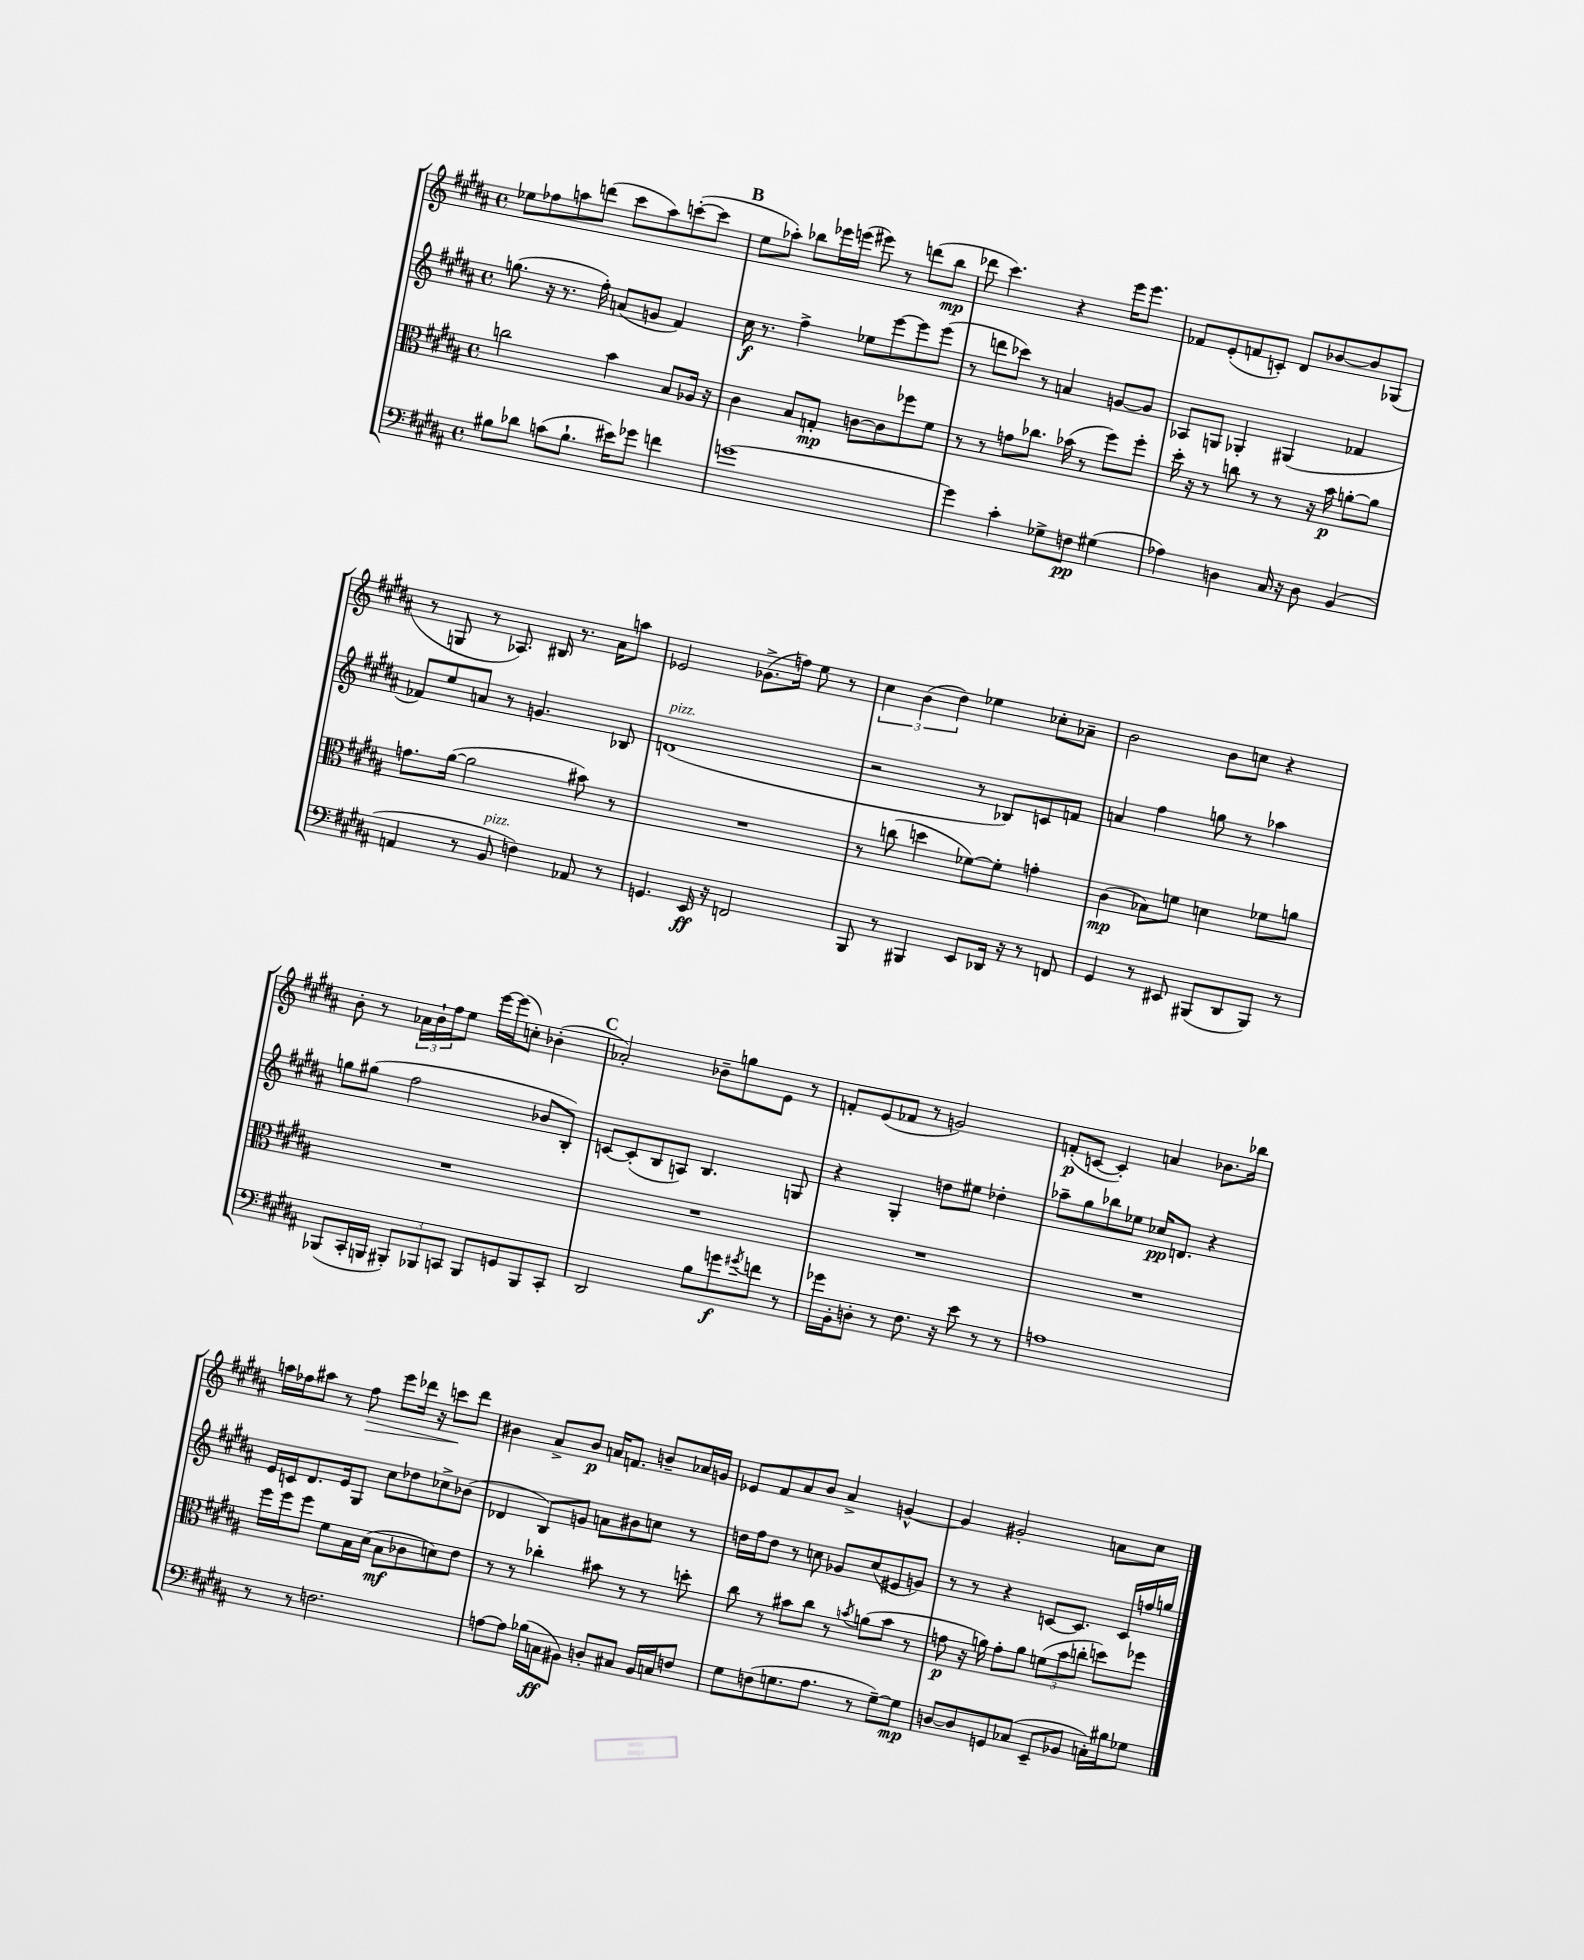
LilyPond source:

<<
\new StaffGroup <<
\new Staff = "s0" {
    \clef treble \key b \major \defaultTimeSignature \time 4/4
    ees''8 fes''8 a''8 d'''8( cis'''8 a''8) c'''8~-.( c'''8 |
    \mark \markup { \bold "B" } e''8 aes''8-.) bes''8 ees'''16 e'''16( eis'''8) r8 d'''8( bes''8\mp |
    des'''8 cis'''4.) r4 e'''16 e'''8. |
    fes'8 e'8-.( f'8 c'8-.) dis'8 bes'8~ bes'8 ges8( |
    r8 g8 r8 aes8.) bis16 r8. ais'16 a''8 |
    ees'2 ges'8.->( f''16) e''8 r8 |
    \tuplet 3/2 { cis''4 b'4( dis''4) } ees''4 ces''8-. aes'8-- |
    b'2 b'8 c''8 r4 |
    b'8-. r8 \tuplet 3/2 { aes'16 b'16-! fis''16 } e''8 e'''16~ e'''16( c''8-.) bes'4-.( |
    \mark \markup { \bold "C" } aes'2-.) bes'8-- g''8 e'8 r8 |
    f'8-. e'8( fes'8 r8 g'2) |
    f'8-.\p( c'8~ c'4-.) a'4 bes'8. bes''16 |
    a''16 fes''16 ais''8 r8 fes''8\> e'''8 des'''16 r16 c'''8\! des'''8 |
    bis'4 ais'8-> bis'8\p a'16 f'8. b'8-- aes'16 g'16 |
    ees'8 fis'8 ais'8 b'8 ais'4-> g'4~-^ |
    g'4 gis'2-. a'8 cis''8 \bar "|." |
}
\new Staff = "s1" {
    \clef treble \key b \major \defaultTimeSignature \time 4/4
    g''8.( r16 r8. fis''16-.) a'8( g'8 fis'4) |
    \mark \markup { \bold "B" } cis''16\f r8. fis''4-> ees''8 e'''8~ e'''8 e'''8( |
    r8 d'''8 ces'''8) r8 a'4 g'8~ g'8 |
    aes8 g8 ges4-. gis4( fes'4 |
    fes'8) e''8 a'8 r8 g'4. bes8 |
    d'1^\markup { \italic "pizz." }( |
    r2 r8 bes8) c'8 f'8 |
    a'4 fis''4 g''8 r8 aes''4 |
    g''8 gis''8( fis''2 bes'8 b8-.) |
    \mark \markup { \bold "C" } c'8~ c'8-.( b8 a8) b4. g8 |
    r4 gis4-. d''8 eis''8 des''4-. |
    aes''8-- gis''8 bes''8 ees''8 ces''16\pp d'8. r4 |
    e'16 c'16 dis'8. e'16 gis8 cis''8 des''8 ces''8-> bes'8( |
    des'4 b8) g'8 a'8 bis'8 c''8 r8 |
    d''16 fis''16 d''8 r8 c''8 ges'8 c''8( eis'8 g'8) |
    r8 r8 r4 c'8~ c'8. c'16 f''16 g''16 \bar "|." |
}
\new Staff = "s2" {
    \clef alto \key b \major \defaultTimeSignature \time 4/4
    c''2 b'4 b8 aes16 r16 |
    \mark \markup { \bold "B" } cis'4 b8 g8-.\mp c'8~ c'8 fes''8 fis'8 |
    r8 r8 g'8 ces''8. bes'16( r8 fis''8) fis''8-. |
    dis''16-. r16 r8 c''8 r8 r8 r16 b'16\p a'8~-. a'8 |
    g'8. ais'16~( ais'2 bis'8) r8 |
    R1 |
    r8 c''8( d''4 fes'8~) fes'8-. g'4-. |
    cis'4\mp( bes8) f'8 d'4 fes'8 a'8 |
    R1 |
    \mark \markup { \bold "C" } R1 |
    R1 |
    R1 |
    fis''16 fis''16 fis''8 fis'8 b16 dis'16( b8\mf ces'8 d'8) e'8 |
    r8 r8 ces''4-. bis'8 r8 r8 d''8-. |
    cis''8 r8 bis'8 cis''8 r8 \acciaccatura { b'8 } a'8( b'8 r8 |
    g'8\p r16 a'16) g'8-. a'8 \tuplet 3/2 { f'8( b'8 c''8-. } d''8) fes''8 \bar "|." |
}
\new Staff = "s3" {
    \clef bass \key b \major \defaultTimeSignature \time 4/4
    bis8 des'8 c'8( bis8.-! eis'16) ges'8 f'4 |
    \mark \markup { \bold "B" } g'1~ |
    g'4 cis'4-. ges8-> f8\pp gis4( |
    aes4) d4 cis16 r16 d8 b,4( |
    a,4 r8 b,8^\markup { \italic "pizz." } f4) aes,8 r8 |
    g,4. e,16\ff r16 f,2 |
    b,,8 r8 bis,,4 e,8 des,16 r16 r8 f,8 |
    gis,4 r8 eis,8 bis,,8( dis,8 bis,,8) r8 |
    bes,,8( cis,16-. b,,16 \tuplet 3/2 { bis,,8-.) bes,,8 c,8 } bes,,8 g,8 bes,,8 c,8-. |
    \mark \markup { \bold "C" } dis,2 b8 g'8\f \acciaccatura { gis'8 } f'8 r8 |
    ges'16 b,16-. d8-. r8 fis8. r16 e'8 r8 r8 |
    a1 |
    r8 r8 f2. |
    a8~ a8 bes16( c16\ff bis,8) d8-. cis8 bis,16 c16 f8 |
    gis8 f8( g8. ais8. r8 g8~--) g8\mp |
    d8~ d8 g,8 ces8( e,8-- bes,8 c16-.) bis16 ges8 \bar "|." |
}
>>
>>
\layout { \context { \Score \remove "Bar_number_engraver" } }
